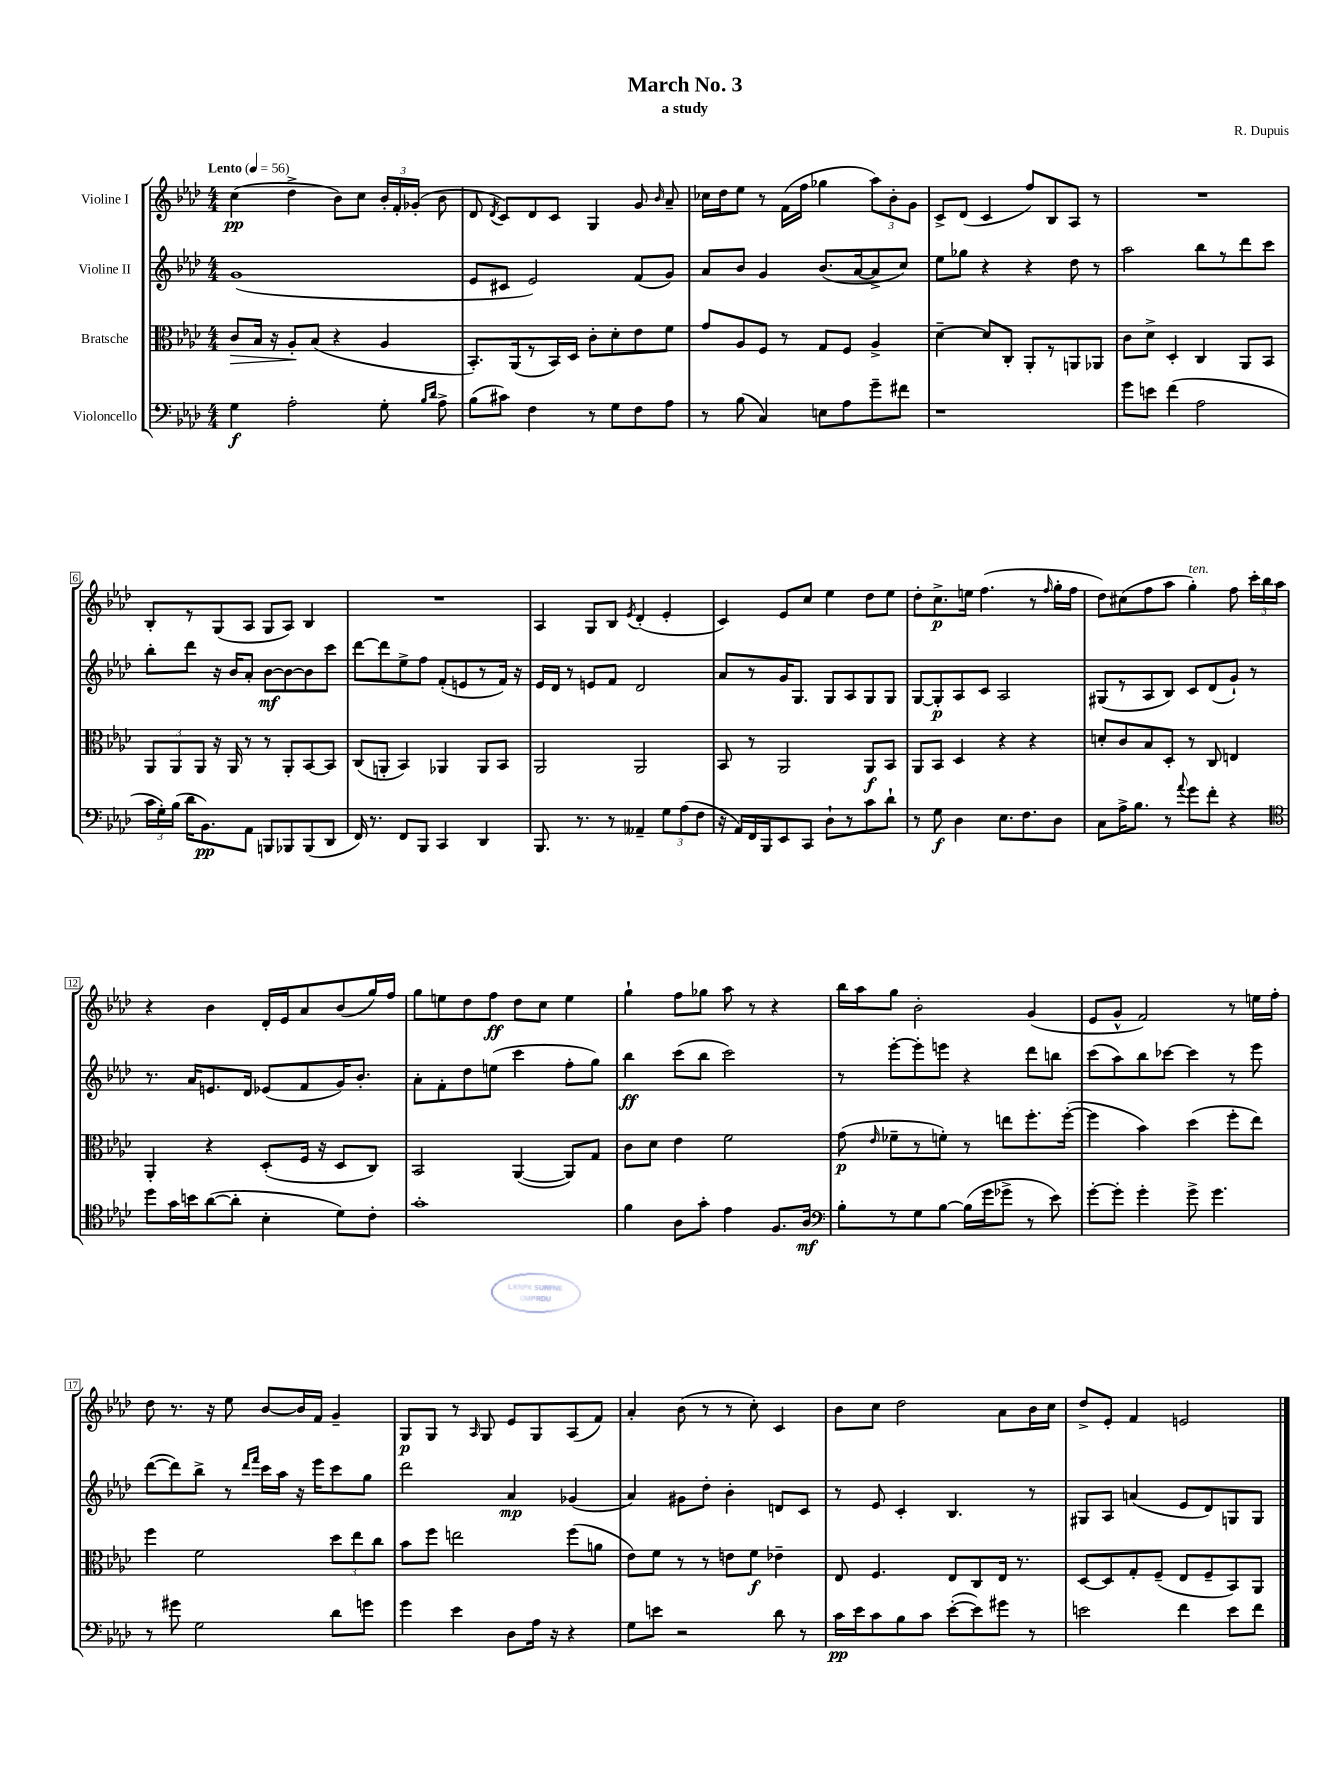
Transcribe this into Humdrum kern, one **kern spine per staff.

**kern	**kern	**kern	**kern
*staff4	*staff3	*staff2	*staff1
*clefF4	*clefC3	*clefG2	*clefG2
*k[b-e-a-d-]	*k[b-e-a-d-]	*k[b-e-a-d-]	*k[b-e-a-d-]
*M4/4	*M4/4	*M4/4	*M4/4
*MM56	*MM56	*MM56	*MM56
4G	8c	(1g	(4cc
.	16B-	.	.
.	16r	.	.
2A-'	8A-'	.	4dd-^
.	(8B-	.	.
.	4r	.	8b-)
.	.	.	8cc
8G'	4A-	.	24b-'
.	.	.	24f'
.	.	.	(24g-'
16qqB-	.	.	.
16qqd-	.	.	.
8A-^	.	.	8b-
=	=	=	=
(8B-	8.BB-')	8e-	8d-
.	.	.	8qd-
8c#)	.	8c#	8c)
.	(16AA-	.	.
4F	8r	2e-)	8d-
.	16BB-)	.	8c
.	16D-	.	.
8r	8c'	.	4G
8G	8d-'	.	.
8F	8e-	(8f	8g
.	.	.	16qqb-
8A-	8f	8g)	8a-~
=	=	=	=
8r	8g	8a-	16cc-
.	.	.	16dd-
(8B-	8A-	8b-	8ee-
4C)	8F	4g	8r
.	8r	.	(16f
.	.	.	16ff
8E	8G	(8.b-	4gg-
8A-	8F	.	.
.	.	[16a-	.
8g~	4A-^	8a-^]	12aa-)
.	.	.	12b-'
8f#	.	8cc)	.
.	.	.	12g
=	=	=	=
1r	[4d-~	8ee-	8c^
.	.	8gg-	(8d-
.	8d-]	4r	4c
.	8C'	.	.
.	8AA-'	4r	8ff)
.	8r	.	8B-
.	8AA	8dd-	8A-
.	8AA-	8r	8r
=	=	=	=
8g	8c	2aa-	1r
8e	8d-^	.	.
(4f	4D-'	.	.
2A-	4C	8bb-	.
.	.	8r	.
.	8AA-	8ddd-	.
.	8BB-	8ccc	.
=	=	=	=
24c	12AA-	8bb-'	8B-'
24G')	.	.	.
(24B-	12AA-	.	.
16d-	.	8ddd-	8r
.	12AA-	.	.
8.BB-)	.	.	.
.	16r	16r	(8G
.	16AA-	16b-	.
8AA-	8r	8a-'	8A-
8BBB	8r	[8b-	8G
8BBB-	8AA-'	8b-_	8A-)
(8BBB-	[8BB-	8b-]	4B-
8DD-	8BB-]	8ccc	.
=	=	=	=
16FF)	(8C	[8ddd-	1r
8.r	.	.	.
.	8AA'	8ddd-]	.
8FF	4BB-)	8ee-^	.
8BBB-	.	8ff	.
4CC	4AA-	(8f'	.
.	.	8e	.
4DD-	8AA-	8r	.
.	8BB-	16f)	.
.	.	16r	.
=	=	=	=
8.BBB-	2AA-	16e-	4A-
.	.	16d-	.
.	.	8r	.
8.r	.	.	.
.	.	8e	8G
8r	.	8f	8B-
.	.	.	8qe-
4AA--~	2AA-	2d-	(4d-'
12G	.	.	4e-'
(12A-	.	.	.
12F	.	.	.
=	=	=	=
16r	8BB-	8a-	4c)
16AA-)	.	.	.
16FF	8r	8r	.
16BBB-	.	.	.
8EE-	2AA-	16g	8e-
.	.	8.G	.
8CC	.	.	8cc
8D-`	.	8G	4ee-
8r	.	8A-	.
8c	8AA-	8G	8dd-
8d-`	8BB-	8G	8ee-
=	=	=	=
8r	8AA-	[8G	8dd-'
8G	8BB-	8G']	8.cc^
4D-	4D-	8A-	.
.	.	.	16ee
.	.	8c	(4.ff
8.E-	4r	2A-	.
8.F	.	.	.
.	4r	.	8r
.	.	.	16qqff
8D-	.	.	16gg'
.	.	.	16ff
=	=	=	=
8C	8d'	(8G#	8dd-)
16A-^	8c	8r	(8cc#
8.B-	.	.	.
.	8B-	8A-	8ff
8r	8D-'	8B-)	8aa-
8qqa-	.	.	.
8g	8r	8c	4gg')
8f'	8C	(8d-	.
4r	4E	8g`)	8ff
.	.	8r	24ccc'
.	.	.	24bb-
.	.	.	24aa-
=	=	=	=
*clefC4	*	*	*
8dd-	4AA-'	8.r	4r
16g	.	.	.
16b	.	16a-	.
([8a-	4r	8.e	4b-
8a-']	.	.	.
.	.	16d-	.
4B-'	(8D-'	(8e-	16d-'
.	.	.	16e-
.	16F	8f	8a-
.	16r	.	.
8d-)	8D-	16g)	(8b-
.	.	8.b-'	.
8c'	8C)	.	16gg)
.	.	.	16ff
=	=	=	=
1g'	2BB-	8a-'	8gg
.	.	8f'	8ee
.	.	8dd-	8dd-
.	.	(8ee	8ff
.	([4AA-	4ccc	8dd-
.	.	.	8cc
.	8AA-])	8ff'	4ee
.	8G	8gg)	.
=	=	=	=
4f	8c	4bb-	4gg`
.	8d-	.	.
8A-	4e-	(8ccc	8ff
8g'	.	8bb-	8gg-
4e-	2f	2ccc)	8aa-
.	.	.	8r
8.F	.	.	4r
16A-	.	.	.
=	=	=	=
*clefF4	*	*	*
8B-'	(8g	8r	16bb-
.	.	.	16aa-
.	16qqe-	.	.
8r	8f-~	[8eee-'	8gg
8G	8r	8eee-']	2b-'
[8B-	8f')	8eee	.
(16B-]	8r	4r	.
16g	.	.	.
8g-^	8ee	.	.
8r	8.ff'	8ddd-	(4g
8e-)	.	8bb	.
.	([16ff'	.	.
=	=	=	=
[8g'	4ff]	(8ccc	8e-
8g']	.	8aa-)	8g^^
4g'	4b-)	8bb-	2f)
.	.	[8ccc-	.
8g^	(4dd-	4ccc-]	.
4.g	.	.	.
.	8ff'	8r	8r
.	8ee-)	8eee-	16ee
.	.	.	16ff'
=	=	=	=
8r	4ff	([8ddd-	8dd-
8g#	.	8ddd-])	8.r
2G	2f	8bb-^	.
.	.	.	16r
.	.	8r	8ee-
.	.	16qqddd-	.
.	.	16qqfff	.
.	.	16ccc	[8b-
.	.	16aa-	.
.	.	16r	16b-]
.	.	16eee-	16f
8d-	12dd-	8ccc	4g~
.	12ee-	.	.
8g	.	8gg	.
.	12cc	.	.
=	=	=	=
4g	8b-	2ddd-	8G
.	8ff	.	8G
4e-	2ee	.	8r
.	.	.	16qqA-
.	.	.	8G
8D-	.	4a-	8e-
16A-	.	.	8G
16r	.	.	.
4r	(8ff	(4g-	(8A-
.	8a	.	8f)
=	=	=	=
8G	8e-)	4a-)	4a-'
8e	8f	.	.
2r	8r	8g#	(8b-
.	8r	8dd-'	8r
.	8e	4b-'	8r
.	8f	.	8cc')
8d-	4e-~	8d	4c
8r	.	8c	.
=	=	=	=
16c	8E-	8r	8b-
16e-	.	.	.
8c	4.F	8e-	8cc
8B-	.	4c'	2dd-
8c	.	.	.
([8e-'	8E-	4.B-	.
8e-])	8C	.	.
8g#	16E-	.	8a-
.	8.r	.	.
8r	.	8r	16b-
.	.	.	16cc
=	=	=	=
2e	[8D-	8G#	8dd-^
.	8D-]	8A-	8e-'
.	8G'	(4a	4f
.	(8F~	.	.
4f	8E-	8e-	2e
.	8F~	8d-)	.
8e	8BB-)	8G	.
8f	8AA-	8G	.
==	==	==	==
*-	*-	*-	*-
